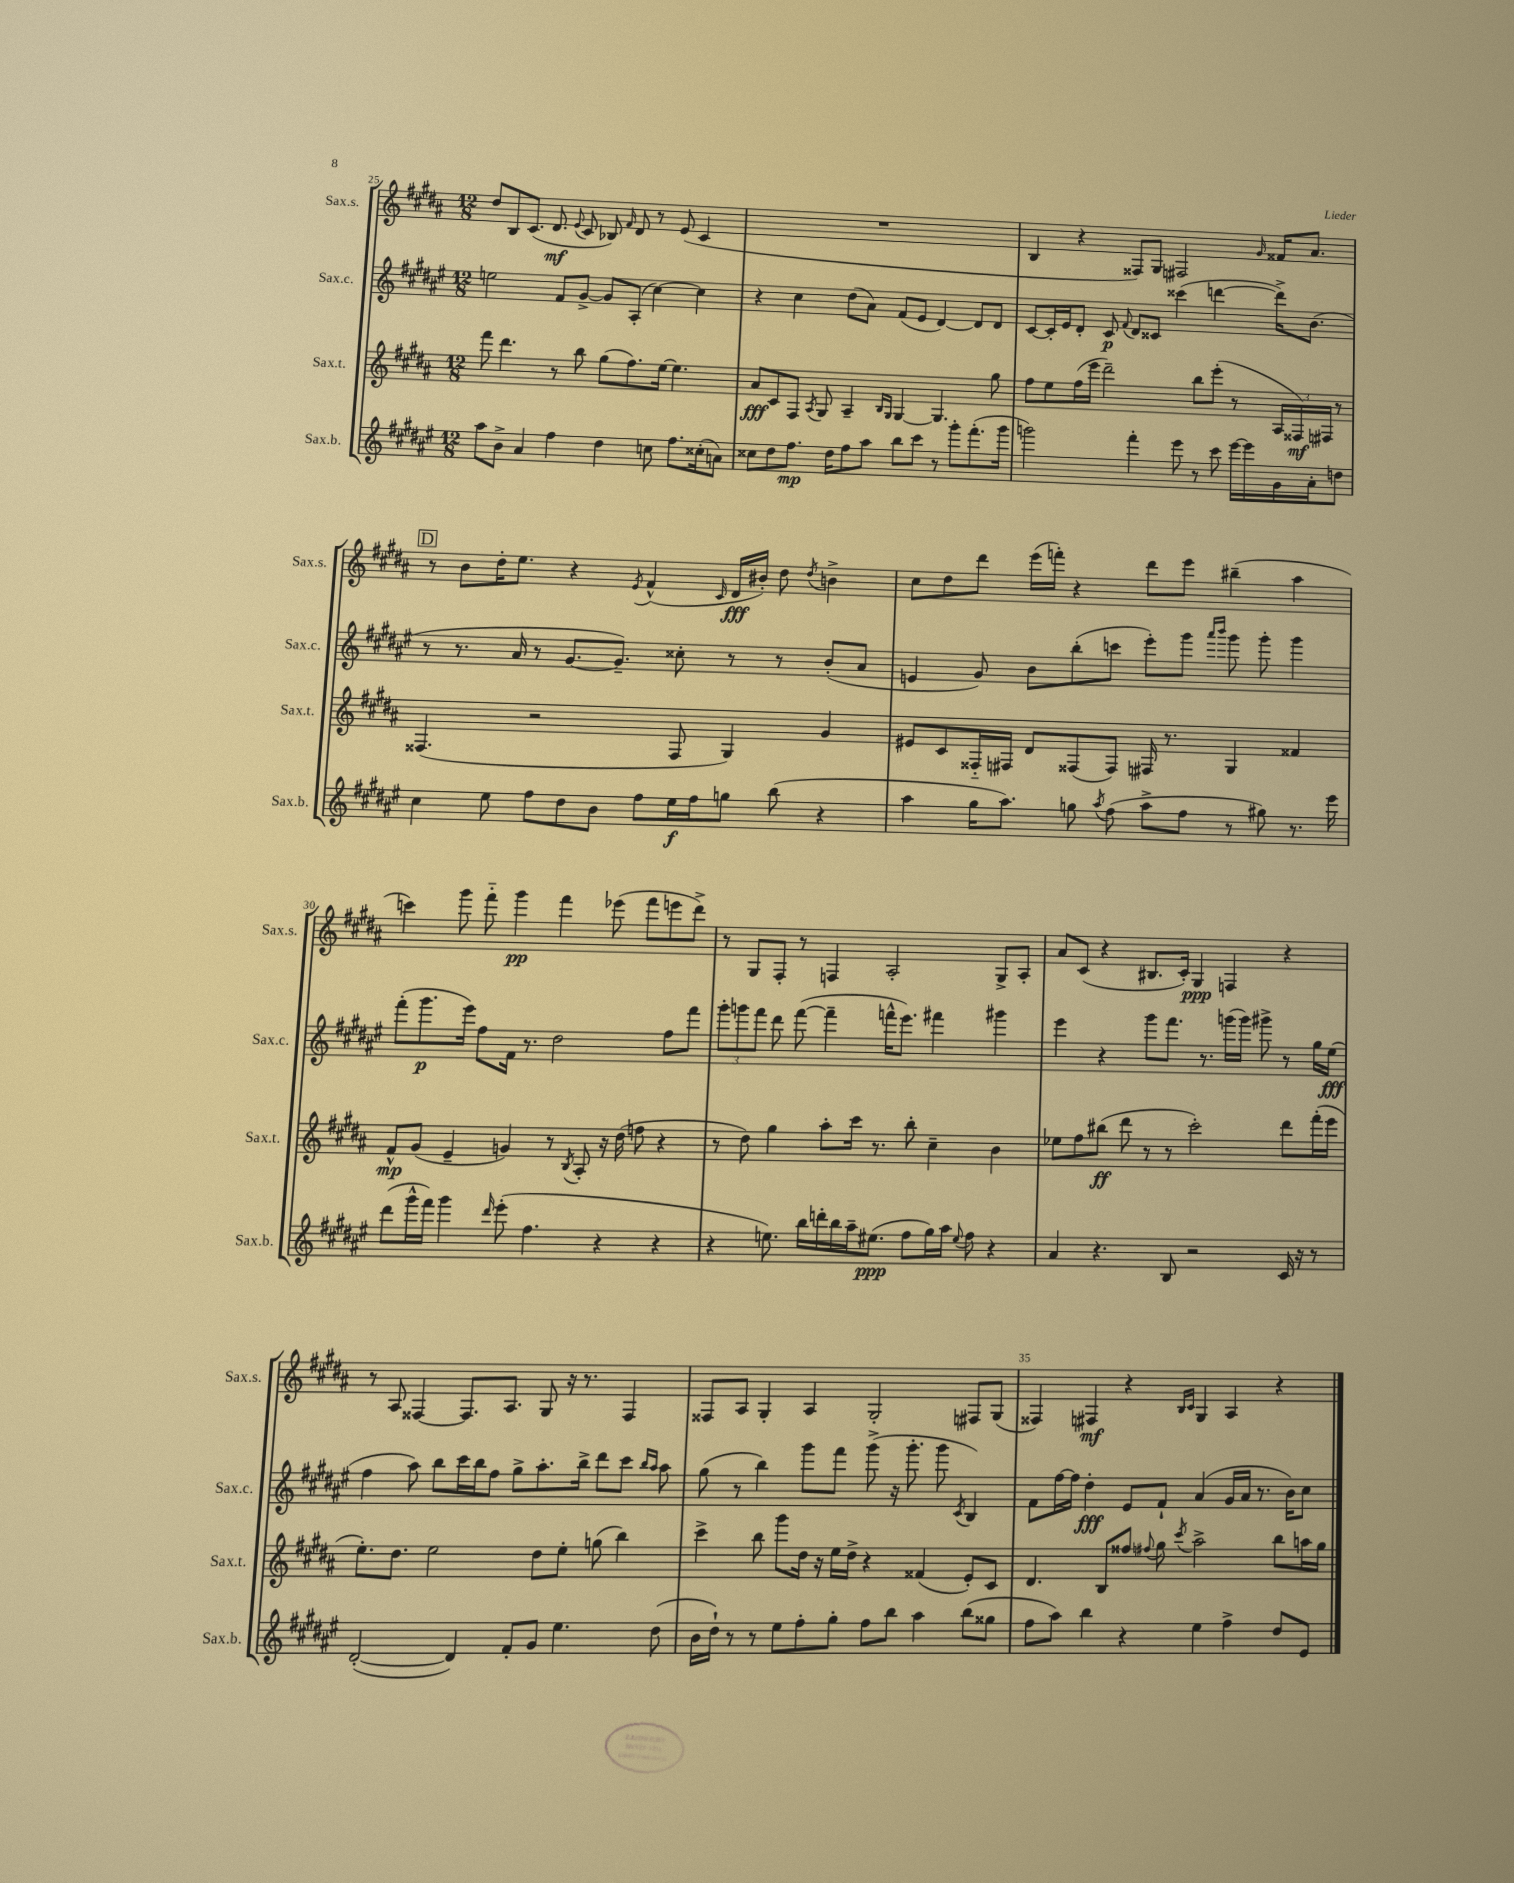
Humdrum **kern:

**kern	**kern	**kern	**kern
*staff4	*staff3	*staff2	*staff1
*clefG2	*clefG2	*clefG2	*clefG2
*k[f#c#g#d#a#e#]	*k[f#c#g#d#a#]	*k[f#c#g#d#a#e#]	*k[f#c#g#d#a#]
*M12/8	*M12/8	*M12/8	*M12/8
8aa#	8fff#	2ee	8dd#
8b^	4.ddd#	.	8B
4a#	.	.	(8.c#
.	.	.	8.d#
4ff#	8r	8f#	.
.	.	.	8qqe
.	8bb	[8g#^	8c#
4dd#	(8gg#	8g#]	8B-)
.	.	.	16qqf#
.	8.ff#)	(8A#'	8d#
8cc	.	[4cc#)	8r
.	[16ee	.	.
8.ff#	4.ee]	.	(8e
.	.	4cc#]	4c#
(16cc##'	.	.	.
8a)	.	.	.
=	=	=	=
8cc##	8a#	4r	1.r
8dd#	8c#	.	.
8.ff#	8F#	4cc#	.
.	8qA#	.	.
.	8G#	.	.
16dd#	.	.	.
8ff#	4A#~	(8dd#	.
8aa#	.	8a#)	.
.	16qqB	.	.
.	16qqG#	.	.
8bb	[4G#	(8f#	.
8ccc#	.	8e#	.
8r	4.G#]	[4d#)	.
8ggg#'	.	.	.
(8.fff#'	.	8d#]	.
.	8gg#	8d#	.
16ggg#	.	.	.
=	=	=	=
2ggg)	8ff#	[8c#	4B
.	8ee	16c#']	.
.	.	16e#	.
.	(16ff#	8d#'	4r
.	16eee	.	.
.	2ddd#~)	8c#	.
.	.	8qqf#	.
4fff#'	.	8d#	8F##)
.	.	8c##	8G#
8eee#	.	(4ccc##	2F#
8r	8bb	.	.
8ccc#	(8eee'	[4ddd	.
[16eee#	8r	.	.
16eee#]	.	.	.
.	.	.	16qqg#
16g#	24A#	16ddd^])	16f##
.	24F##)	.	.
16a#'	.	(8.b	8.a#
.	24F#	.	.
8dd	8r	.	.
=	=	=	=
4cc#	(4.F##	8r	8r
.	.	8.r	8b
8ee#	.	.	16dd#'
.	.	16a#	8.ee
8ff#	2r	8r	.
8dd#	.	[8.g#	4r
8b	.	.	.
.	.	8.g#~])	.
.	.	.	8qe
8ff#	.	.	(4f#^^
16ee#	8F##	8cc##'	.
16ff#	.	.	.
.	.	.	16qqc#
8gg	4G#)	8r	16d#
.	.	.	16b#')
(8bb	.	8r	8dd#
.	.	.	8qdd#
4r	4g#	(8b'	4b^
.	.	8a#	.
=	=	=	=
4aa#	8e#	4e	8cc#
.	8c#	.	8dd#
16gg#	16F##'~	8g#)	8ddd#
8.aa#)	16F#	.	.
.	8d#	8b	(16eee
.	.	.	16fff')
8gg	(8F##	(8bb'	4r
8qaa#	.	.	.
(8ff#	8F##)	8ccc	.
8aa#^	16F#	8eee#')	8ddd#
.	8.r	.	.
8ff#	.	8ggg#	8eee
.	.	16qqaaa#	.
.	.	16qqbbb	.
8r	4G#	8ggg#	(4bb#~
8gg#)	.	8ggg#'	.
8.r	4f##	4ggg#	4aa#
16eee#	.	.	.
=	=	=	=
(8ddd#	8f#^^	(8fff#'	4ccc)
16ggg#^^	(8g#	8.ggg#	.
16fff#)	.	.	.
4ggg#	4e~	.	8ggg#
.	.	16eee#)	.
.	.	8ff#	8fff#'~
16qqddd#	.	.	.
(8eee#'	4g)	16f#	4ggg#
.	.	8.r	.
4.ff#	.	.	.
.	8r	2dd#	4fff#
.	8qB	.	.
.	8A#'	.	.
4r	16r	.	(8eee-
.	(16dd#	.	.
.	8ff	.	8fff#
4r	4r	8ff#	8eee
.	.	8fff#	8ddd#^)
=	=	=	=
4r	8r	12ggg#'	8r
.	.	12ggg	.
.	8dd#)	.	8G#
.	.	12fff#	.
8.ee)	4gg#	8ddd#	8F#'
.	.	([8fff#	8r
16bb	.	.	.
16ddd'	8aa#'	4fff#~]	4F
16bb	.	.	.
16aa#~	16ccc#	.	.
(8.ee#	8.r	.	.
.	.	16fff^^	2A#'
.	.	8.eee#)	.
8ff#	8bb'	.	.
16gg#)	4cc#~	4fff#	.
16aa#	.	.	.
8qqee#	.	.	.
8ff#	.	.	.
4r	4b	4ggg#	8G#^
.	.	.	8A#'
=	=	=	=
4a#	8ee-	4eee#	8a#
.	8ff#	.	(8c#
4.r	(8bb#	4r	4r
.	8ddd#	.	.
.	8r	8ggg#	8.B#
8B	8r	8.fff#	.
.	.	.	16c#')
2r	2ccc#')	.	4G#
.	.	8.r	.
.	.	(16ggg	4F
.	.	16ggg)	.
.	.	8ggg#^	.
16c#	8ddd#	8r	4r
16r	.	.	.
8r	(16fff#'	16gg#	.
.	16eee	(16ee#	.
=	=	=	=
([2d#'	8.ee')	4ff#	8r
.	.	.	8A#
.	8.dd#	.	.
.	.	8aa#)	[4F##
.	2ee	8bb	.
4d#])	.	16ccc#	8.F##]
.	.	16bb	.
.	.	8ff#	.
.	.	.	8.A#
8f#'	.	8gg#^	.
8g#	8dd#	8.aa#'	8G#
4.ee#	8ee'	.	16r
.	.	16bb^	8.r
.	(8gg	8ddd#	.
.	4bb)	8ccc#	4F##
.	.	16qqbb	.
.	.	16qqaa#	.
(8dd#	.	8aa#	.
=	=	=	=
16b	4ccc#^	(8gg#	8F##
16dd#`)	.	.	.
8r	.	8r	8A#
8r	8bb	4bb)	4G#'
8ee#	8ggg#	.	.
8ff#'	16dd#	8ggg#	4A#
.	16r	.	.
8gg#'	16ee	8fff#	.
.	16dd#^	.	.
8ff#	4r	(8ggg#^	2G#'
8bb	.	16r	.
.	.	8.ggg#'	.
4aa#	(4f##	.	.
.	.	8ggg#	.
.	.	8qc#	.
(8bb	8e')	4B)	8F#
8gg##	8c#	.	(8G#
=	=	=	=
8ff#	4.d#	8f#	4F##)
8aa#)	.	[16ff#	.
.	.	16ff#]	.
4bb	.	4dd#'	4F#
.	8B	.	.
4r	8ff##	8e#	4r
.	8qqff#	.	.
.	8gg#	8f#`	.
.	.	.	16qqB
.	8qccc#	.	16qqc#
4ee#	2aa#^	(4a#	4G#
4ff#^	.	16g#	4A#
.	.	16a#	.
.	.	8.r	.
8dd#	8bb	.	4r
.	.	16b)	.
8e#	16aa	8cc#	.
.	16gg#	.	.
==	==	==	==
*-	*-	*-	*-
